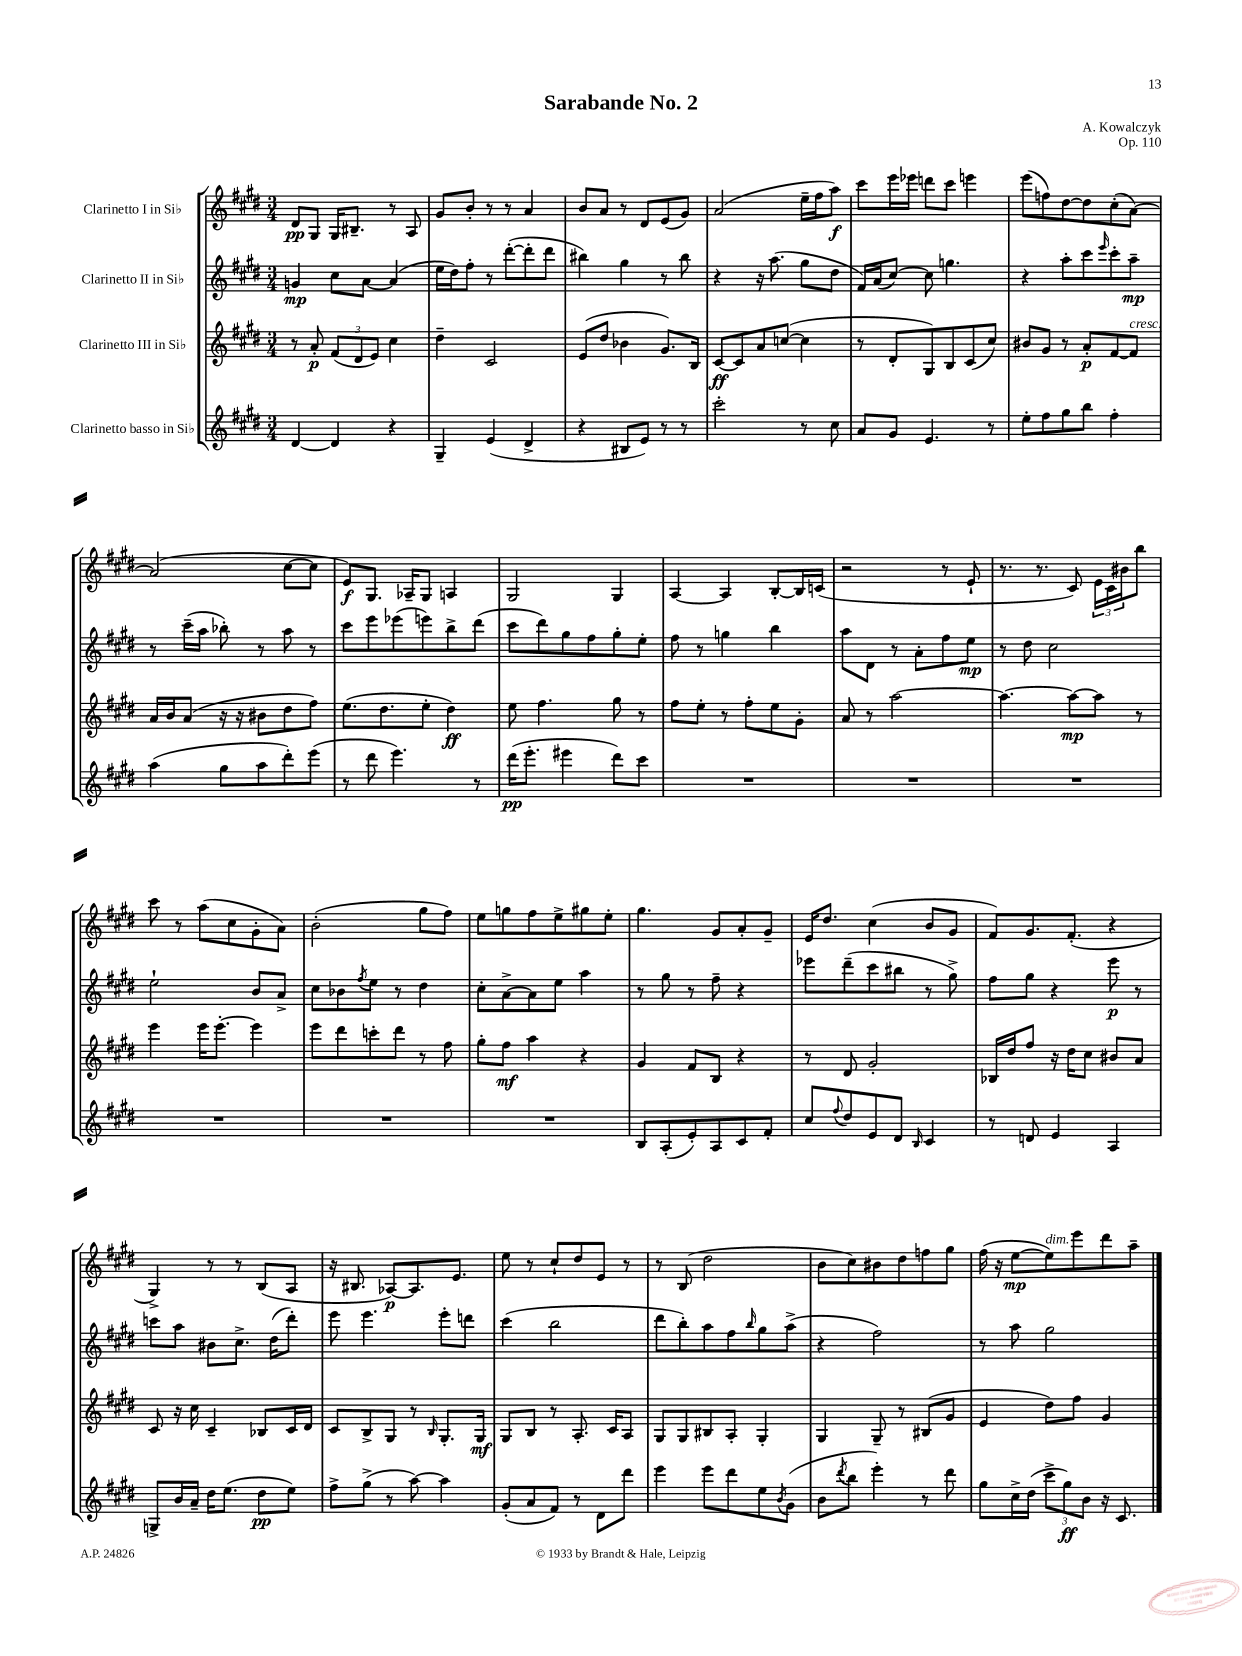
\header { title = "Sarabande No. 2" composer = "A. Kowalczyk" opus = "Op. 110" }
<<
\new StaffGroup <<
\new Staff = "s0" \with { instrumentName = "Clarinetto I in Sib" } {
    \clef treble \key e \major \numericTimeSignature \time 3/4
    dis'8\pp gis8 gis16 bis8.-- r8 a8 |
    gis'8 b'8-. r8 r8 a'4 |
    b'8 a'8 r8 dis'8 e'8( gis'8) |
    a'2( e''16-- fis''16 a''8\f) |
    cis'''8 e'''16 ees'''16 d'''8 cis'''8 e'''4 |
    e'''8( f''8) dis''8~ dis''8 cis''8-.( a'8~) |
    a'2( cis''8~ cis''8 |
    e'8\f) gis8. aes16-- gis8 a4 |
    gis2 gis4 |
    a4~ a4 b8~-. b16 c'16( |
    r2 r8 e'8-! |
    r8. r8. cis'8) \tuplet 3/2 { e'16 cis'16 bis'16 } b''8 |
    cis'''8 r8 a''8( cis''8 gis'8-. a'8) |
    b'2-.( gis''8 fis''8) |
    e''8 g''8 fis''8 e''8-> gis''8 e''8-. |
    gis''4. gis'8 a'8-. gis'8-- |
    e'16 dis''8. cis''4( b'8 gis'8 |
    fis'8) gis'8. fis'8.-.( r4 |
    gis4->) r8 r8 b8( a8 |
    r16 bis8. aes8~\p) aes8. e'8. |
    e''8 r8 cis''8-! dis''8 e'8 r8 |
    r8 b8( dis''2 |
    b'8 cis''8) bis'8 dis''8 f''8 gis''8 |
    fis''16( r16 e''8~\mp e''8^\markup { \italic "dim." }) e'''8 dis'''8 a''8-- \bar "|." |
}
\new Staff = "s1" \with { instrumentName = "Clarinetto II in Sib" } {
    \clef treble \key e \major \numericTimeSignature \time 3/4
    g'4\mp cis''8 a'8~ a'4( |
    e''16 dis''16) fis''8-. r8 dis'''8~-.( dis'''8-. dis'''8 |
    bis''4) gis''4 r8 bis''8 |
    r4 r16 a''8.( gis''8 dis''8 |
    fis'16) a'16( cis''8~) cis''8 g''4. |
    r4 a''8-. cis'''8 \grace { e'''16 } cis'''8-. a''8--\mp |
    r8 cis'''16--( a''16 bes''8-.) r8 a''8 r8 |
    cis'''8 e'''8 ees'''8( e'''8) b''8-> dis'''8( |
    cis'''8 dis'''8) gis''8 fis''8 gis''8-. e''8-. |
    fis''8 r8 g''4 b''4 |
    a''8 dis'8 r8 a'8-. fis''8 e''8\mp |
    r8 dis''8 cis''2 |
    e''2-! b'8 a'8-> |
    cis''8 bes'8 \acciaccatura { fis''8 } e''8 r8 dis''4 |
    cis''8-. a'8~-> a'8 e''8 a''4 |
    r8 gis''8 r8 fis''8-- r4 |
    ees'''8 dis'''8--( cis'''8 bis''8 r8 gis''8->) |
    fis''8 gis''8 r4 e'''8\p r8 |
    c'''8 a''8 bis'8 cis''8.-> dis''16( dis'''8-.) |
    e'''8 e'''4. e'''8-. d'''8 |
    cis'''4( b''2 |
    dis'''8 b''8-.) a''8 fis''8 \grace { b''16 } gis''8 a''8->( |
    r4 fis''2) |
    r8 a''8 gis''2 \bar "|." |
}
\new Staff = "s2" \with { instrumentName = "Clarinetto III in Sib" } {
    \clef treble \key e \major \numericTimeSignature \time 3/4
    r8 a'8-.\p \tuplet 3/2 { fis'8( dis'8 e'8) } cis''4 |
    dis''4-- cis'2 |
    e'8( dis''8 bes'4 gis'8.) b16 |
    cis'8~\ff cis'8 a'8 c''8~( c''4 |
    r8 dis'8-. gis8) b8 cis'8( cis''8) |
    bis'8 gis'8 r8 a'8-.\p fis'8~ fis'8^\markup { \italic "cresc." } |
    a'16 b'16 a'8( r16 r16 bis'8 dis''8 fis''8) |
    e''8.( dis''8. e''8-. dis''4\ff) |
    e''8 fis''4. gis''8 r8 |
    fis''8 e''8-. r8 fis''8-. e''8 gis'8-. |
    a'8 r8 a''2~ |
    a''4.~ a''8~\mp a''8 r8 |
    e'''4 e'''16 e'''8.~-. e'''4 |
    e'''8 dis'''8 c'''8-. dis'''8 r8 fis''8 |
    gis''8-. fis''8\mf a''4 r4 |
    gis'4 fis'8 b8 r4 |
    r8 dis'8 gis'2-. |
    bes16 dis''16 fis''8 r16 dis''16 cis''8 bis'8 a'8 |
    cis'8 r16 cis''16 cis'4-- bes8 cis'16 dis'16 |
    cis'8 b8-> gis8 r8 \grace { b16 } gis8.-. gis16\mf |
    gis8 b8 r8 a8.-. cis'16 a8 |
    gis8 gis8 bis8 a8-. gis4-. |
    gis4 gis8-- r8 bis8( gis'8 |
    e'4 dis''8) fis''8 gis'4 \bar "|." |
}
\new Staff = "s3" \with { instrumentName = "Clarinetto basso in Sib" } {
    \clef treble \key e \major \numericTimeSignature \time 3/4
    dis'4~ dis'4 r4 |
    gis4-- e'4( dis'4-> |
    r4 bis8 e'8) r8 r8 |
    cis'''2-. r8 cis''8 |
    a'8 gis'8 e'4. r8 |
    e''8-. fis''8 gis''8 b''8 fis''4-. |
    a''4( gis''8 a''8 dis'''8-.) e'''8( |
    r8 dis'''8 e'''4.) r8 |
    dis'''16\pp( e'''8.-. eis'''4 dis'''8) cis'''8 |
    R2. |
    R2. |
    R2. |
    R2. |
    R2. |
    R2. |
    b8 a8-.( e'8-.) a8 cis'8 fis'8-. |
    cis''8 \appoggiatura { fis''8 } dis''8 e'8 dis'8 \grace { b16 } cis'4 |
    r8 d'8 e'4 a4 |
    g8-> b'16 a'16-- dis''16 e''8.( dis''8\pp e''8) |
    fis''8-> gis''8->( r8 a''8~) a''4 |
    gis'8-.( a'8 fis'8) r8 dis'8 dis'''8 |
    e'''4 e'''8 dis'''8 e''8 \acciaccatura { b'8 } gis'8( |
    b'8 \acciaccatura { dis'''8 } b''8 e'''4-.) r8 dis'''8 |
    gis''8 cis''16-> dis''16( \tuplet 3/2 { cis'''8-> gis''8\ff) b'8 } r16 cis'8. \bar "|." |
}
>>
>>
\layout { \context { \Score \remove "Bar_number_engraver" } }
